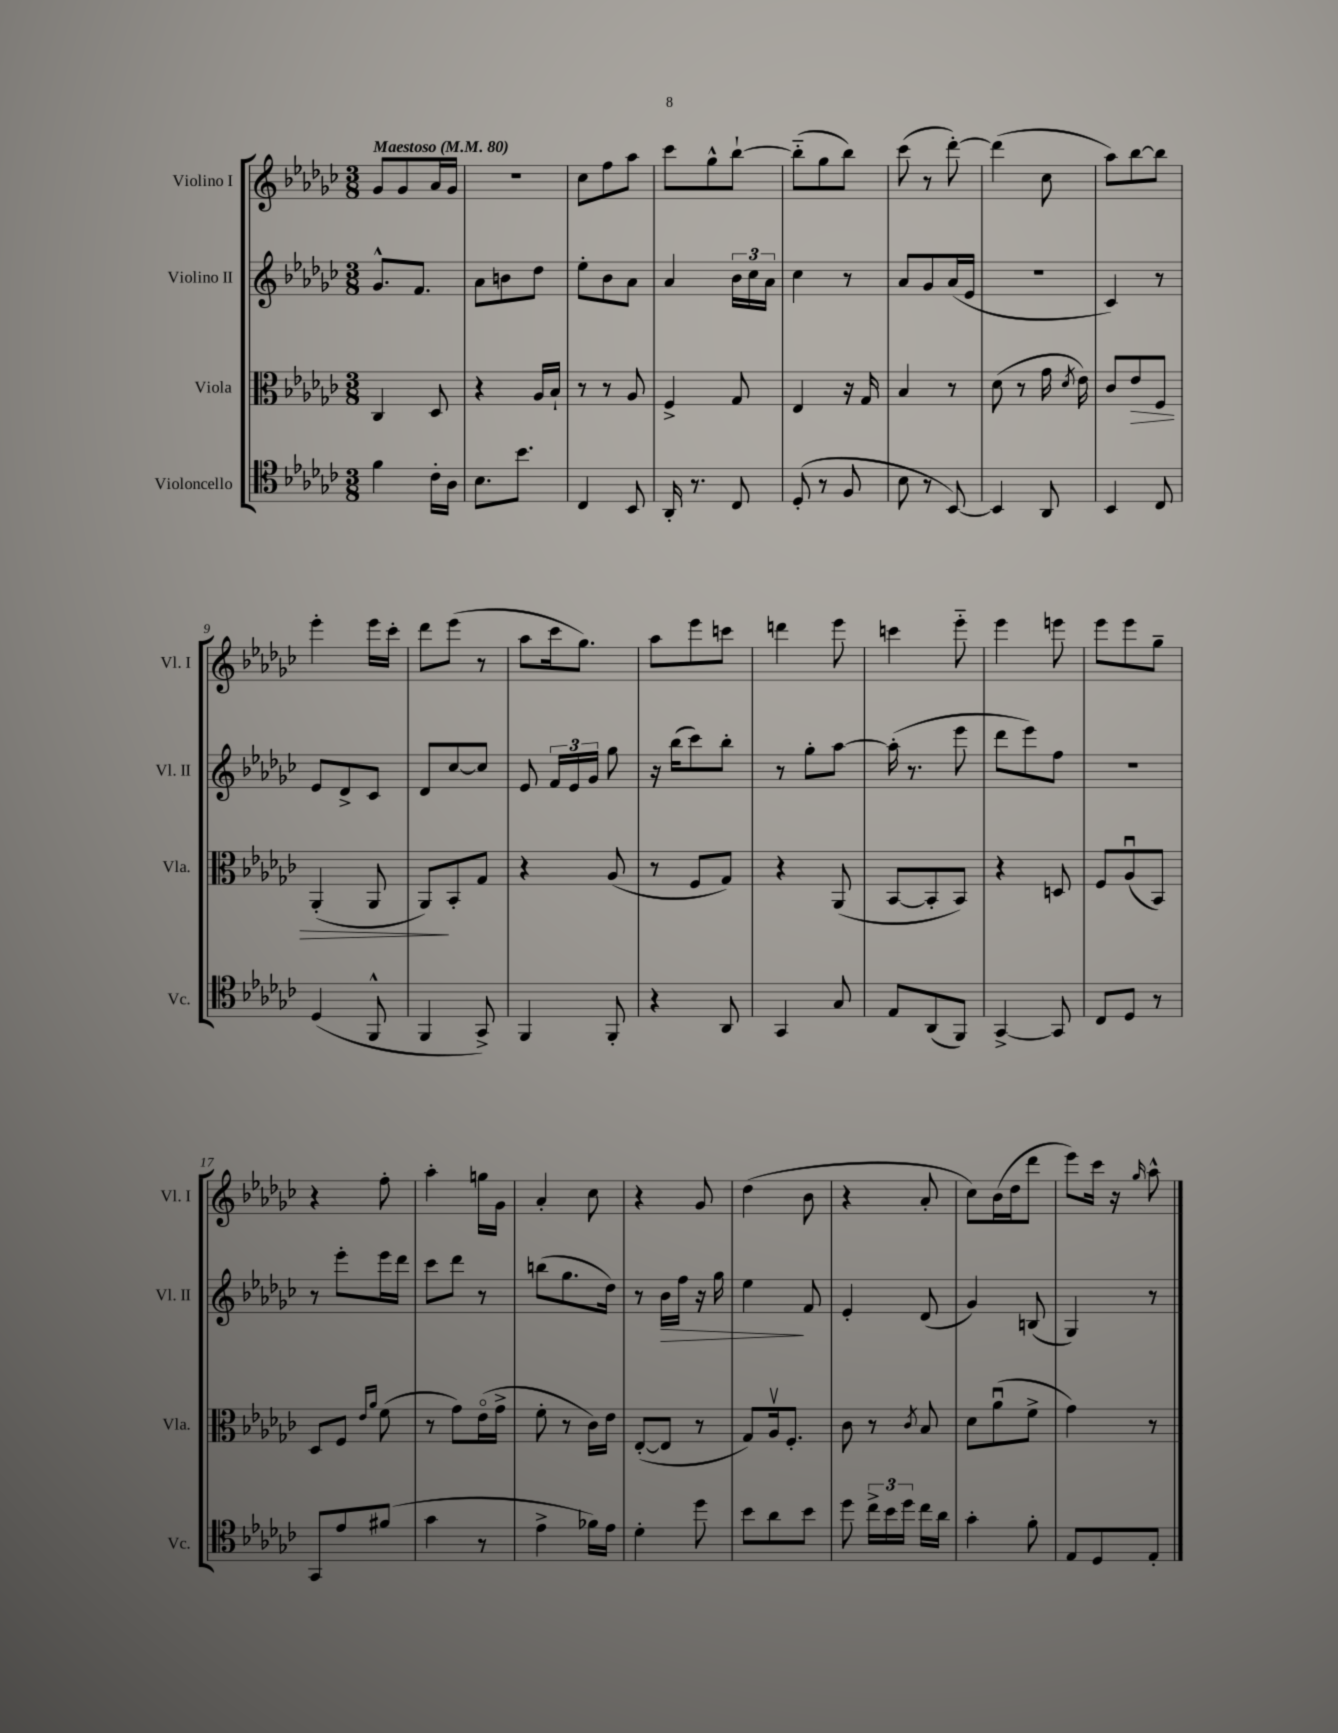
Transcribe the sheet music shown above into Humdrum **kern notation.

**kern	**kern	**kern	**kern
*staff4	*staff3	*staff2	*staff1
*clefC4	*clefC3	*clefG2	*clefG2
*k[b-e-a-d-g-c-]	*k[b-e-a-d-g-c-]	*k[b-e-a-d-g-c-]	*k[b-e-a-d-g-c-]
*M3/8	*M3/8	*M3/8	*M3/8
*MM80	*MM80	*MM80	*MM80
4f	4C-	8.g-^^	8g-
.	.	.	8g-
.	.	8.f	.
16c-'	8D-	.	16a-
16A-	.	.	16g-
=	=	=	=
8.B-	4r	8a-	4.r
.	.	8b	.
8.b-	.	.	.
.	16A-	8dd-	.
.	16B-`	.	.
=	=	=	=
4C-	8r	8ee-'	8cc-
.	8r	8b-	8ff
8BB-	8A-	8a-	8aa-
=	=	=	=
16AA-'	4F^	4a-	8ccc-
8.r	.	.	.
.	.	.	8gg-^^
8C-	8G-	24b-	[8bb-`
.	.	24cc-	.
.	.	24a-	.
=	=	=	=
(8D-'	4E-	4cc-	(8bb-'~]
8r	.	.	8gg-
8F	16r	8r	8bb-)
.	16G-	.	.
=	=	=	=
8B-	4B-	8a-	(8ccc-
8r	.	8g-	8r
[8BB-)	8r	(16a-	[8ddd-')
.	.	16e-	.
=	=	=	=
4BB-]	(8d-	4.r	(4ddd-]
.	8r	.	.
8AA-	16g-	.	8cc-
.	8qd-	.	.
.	16e-)	.	.
=	=	=	=
4BB-	8c-	4c-)	8aa-)
.	8e-	.	[8bb-
8C-	8F	8r	8bb-]
=	=	=	=
(4D-	(4AA-'	8e-	4eee-'
.	.	8d-^	.
8FF^^	8AA-	8c-	16eee-
.	.	.	16ccc-'
=	=	=	=
4FF	8AA-)	8d-	8ddd-
.	8BB-'	[8cc-	(8eee-
8GG-^)	8G-	8cc-]	8r
=	=	=	=
4FF	4r	8e-	8aa-
.	.	24f	16ccc-
.	.	24e-	.
.	.	.	8.gg-)
.	.	24g-	.
8FF'	(8A-	8gg-	.
=	=	=	=
4r	8r	16r	8aa-
.	.	(16bb-	.
.	8F	8ccc-)	8eee-
8AA-	8G-)	8bb-'	8ccc
=	=	=	=
4GG-	4r	8r	4ddd
.	.	8gg-'	.
8G-	(8AA-	[8aa-	8eee-
=	=	=	=
8E-	[8BB-	(16aa-']	4ccc
.	.	8.r	.
(8AA-	8BB-']	.	.
8FF)	8BB-)	8eee-	8eee-'~
=	=	=	=
[4GG-^	4r	8ddd-	4eee-
.	.	8eee-)	.
8GG-]	8D	8ff	8eee
=	=	=	=
8C-	8F	4.r	8eee-
8D-	(8A-u	.	8eee-
8r	8BB-)	.	8gg-~
=	=	=	=
8GG-	8D-	8r	4r
8e-	8F	8eee-'	.
.	16qqe-	.	.
.	16qqa-	.	.
(8f#	(8f	16eee-	8ff'
.	.	16ddd-	.
=	=	=	=
4g-	8r	8ccc-	4aa-'
.	8g-)	8ddd-	.
8r	(16e-o	8r	16gg
.	16g-^	.	16g-
=	=	=	=
4e-^	8f'	(8bb	4a-'
.	8r	8.gg-	.
16f-)	16c-)	.	8cc-
16e-	16e-	16dd-)	.
=	=	=	=
4d-'	([8E-'	8r	4r
.	8E-]	16b-	.
.	.	16ff	.
8dd-	8r	16r	8g-
.	.	16gg-	.
=	=	=	=
8b-	8G-)	4ee-	(4dd-
8a-	16A-v	.	.
.	8.F'	.	.
8b-	.	8f	8b-
=	=	=	=
8dd-	8c-	4e-'	4r
24cc-^	8r	.	.
24b-	.	.	.
24dd-	.	.	.
.	8qc-	.	.
16cc-	8B-	(8d-	8a-'
16a-	.	.	.
=	=	=	=
4g-'	8d-	4g-)	8cc-)
.	(8a-u	.	(16b-
.	.	.	16dd-
8f'	8f^	(8B	8ddd-
=	=	=	=
8E-	4g-)	4G-)	8eee-)
8D-	.	.	16ccc-
.	.	.	16r
.	.	.	16qqgg-
8E-'	8r	8r	8aa-^^
==	==	==	==
*-	*-	*-	*-
